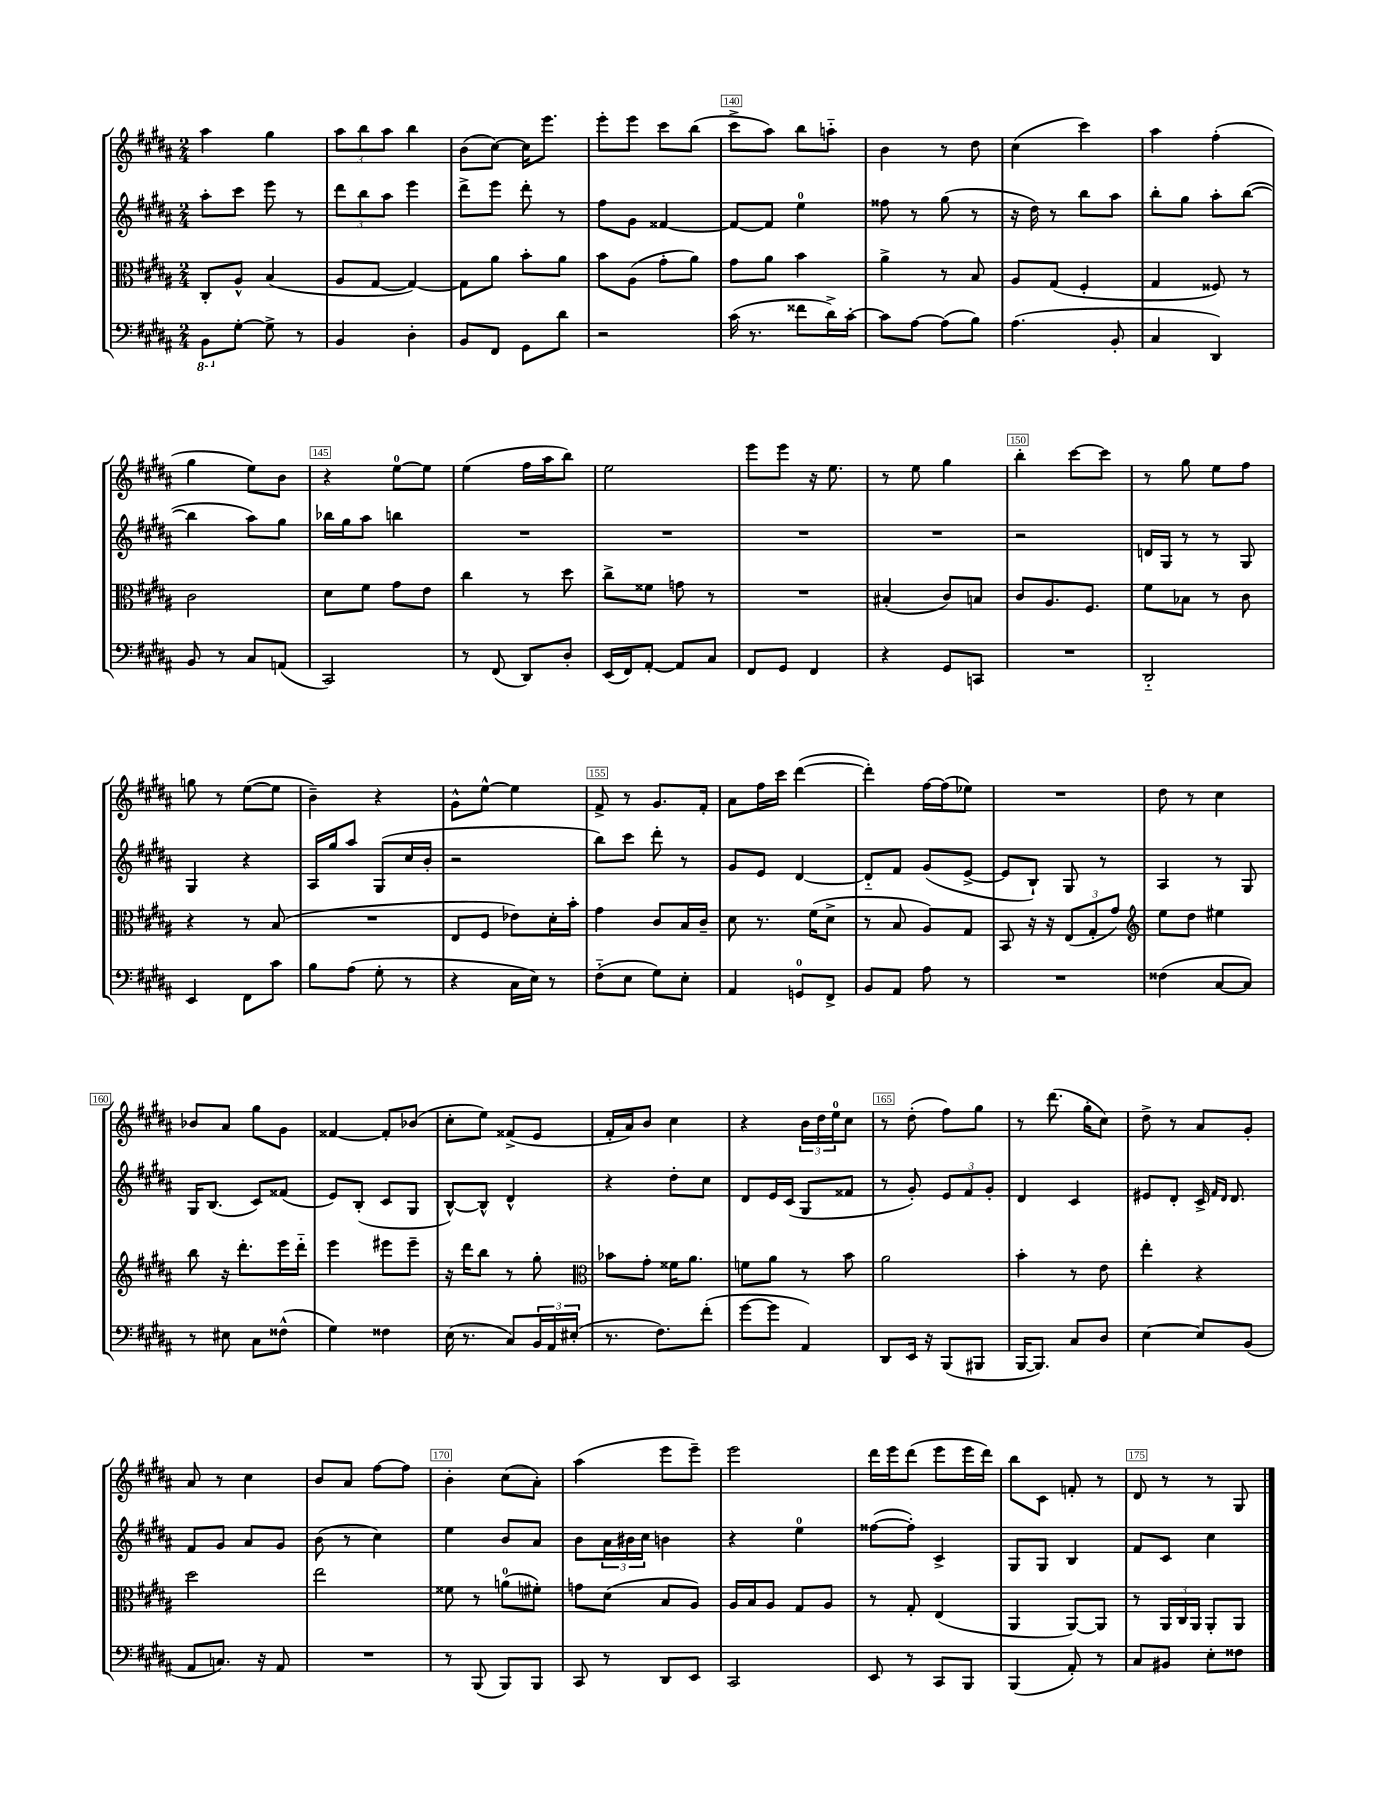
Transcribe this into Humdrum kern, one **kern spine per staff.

**kern	**kern	**kern	**kern
*staff4	*staff3	*staff2	*staff1
*clefF4	*clefC3	*clefG2	*clefG2
*k[f#c#g#d#a#]	*k[f#c#g#d#a#]	*k[f#c#g#d#a#]	*k[f#c#g#d#a#]
*M2/4	*M2/4	*M2/4	*M2/4
8BBB\L	8C#'/L	8aa#'\L	4aa#\
[8G#'\J	8A#^^/J	8ccc#\J	.
8G#^\]	(4B/	8eee\	4gg#\
8r	.	8r	.
=	=	=	=
4BB/	8A#/L	12ddd#\L	12aa#\L
.	.	12bb\	12bb\
.	[8G#/J	.	.
.	.	12aa#\J	12aa#\J
4D#'\	4G#/_)	4eee\	4bb\
=	=	=	=
8BB/L	8G#\]L	8ddd#^\L	(8b\L
8FF#/J	8a#\J	8eee\J	[8cc#\J)
8GG#\L	8b'\L	8ddd#'\	16cc#\]LK
.	.	.	8.eee\J
8d#\J	8a#\J	8r	.
=	=	=	=
2r	8b\L	8ff#\L	8eee'\L
.	(8A#\J	8g#\J	8eee\J
.	8g#'\L	[4f##/	8ccc#\L
.	8a#\J)	.	(8bb\J
=	=	=	=
(16c#\	8g#\L	8f##/_L	8ccc#^\L
8.r	.	.	.
.	8a#\J	8f##/]J	8aa#\J)
8f##\L	4b\	4ee\	8bb\L
16d#^\L)	.	.	8aa'~\J
[16c#'\JJ	.	.	.
=	=	=	=
8c#\]L	4a#^\	8ff##\	4b\
[8A#\J	.	8r	.
(8A#\]L	8r	(8gg#\	8r
8B\J)	8B/	8r	8dd#\
=	=	=	=
(4.A#\	8A#/L	16r	(4cc#\
.	.	16dd#\)	.
.	(8G#/J	8r	.
.	4F#'/	8bb\L	4ccc#\)
8BB'/	.	8aa#\J	.
=	=	=	=
4C#/	4G#/	8bb'\L	4aa#\
.	.	8gg#\J	.
4DD#/)	8F##/)	8aa#'\L	(4ff#'\
.	8r	([8bb\J	.
=	=	=	=
8BB/	2c#\	4bb\]	4gg#\
8r	.	.	.
8C#/L	.	8aa#\L)	8ee\L)
(8AA/J	.	8gg#\J	8b\J
=	=	=	=
2CC#/)	8d#\L	16bb-\LL	4r
.	.	16gg#\J	.
.	8f#\J	8aa#\J	.
.	8g#\L	4bb\	[8ee\L
.	8e\J	.	8ee\]J
=	=	=	=
8r	4cc#\	2r	(4ee\
(8FF#/	.	.	.
8DD#/L)	8r	.	16ff#\LL
.	.	.	16aa#\J
8D#'/J	8dd#\	.	8bb\J)
=	=	=	=
(16EE/LL	8cc#^\L	2r	2ee\
16FF#/J)	.	.	.
[8AA#'/J	8f##\J	.	.
8AA#/]L	8g\	.	.
8C#/J	8r	.	.
=	=	=	=
8FF#/L	2r	2r	8eee\L
8GG#/J	.	.	8eee\J
4FF#/	.	.	16r
.	.	.	8.ee\
=	=	=	=
4r	(4B#'/	2r	8r
.	.	.	8ee\
8GG#/L	8c#/L)	.	4gg#\
8CC/J	8B/J	.	.
=	=	=	=
2r	8c#/L	2r	4bb'\
.	8.A#/	.	.
.	.	.	[8ccc#\L
.	8.F#/J	.	.
.	.	.	8ccc#\]J
=	=	=	=
2DD#'~/	8f#\L	16d/LL	8r
.	.	16G#/JJ	.
.	8B-\J	8r	8gg#\
.	8r	8r	8ee\L
.	8c#\	8G#/	8ff#\J
=	=	=	=
4EE/	4r	4G#/	8gg\
.	.	.	8r
8FF#\L	8r	4r	([8ee\L
8c#\J	(8B/	.	8ee\]J
=	=	=	=
8B\L	2r	16A#/LL	4b~\)
.	.	16gg#/J	.
(8A#\J	.	8aa#/J	.
8G#'\	.	(8G#/L	4r
8r	.	16cc#/L	.
.	.	16b'/JJ	.
=	=	=	=
4r	8E/L	2r	8g#^^\L
.	8F#/J	.	[8ee^^\J
16C#\LL	8e-\L)	.	4ee\]
16E\JJ)	.	.	.
8r	16d#'\L	.	.
.	16b'\JJ	.	.
=	=	=	=
(8F#'~\L	4g#\	8bb\L)	8f#^/
8E\J	.	8ccc#\J	8r
8G#\L)	8c#/L	8ddd#'\	8.g#/L
8E'\J	16B/L	8r	.
.	16c#~/JJ	.	16f#'/Jk
=	=	=	=
4AA#/	8d#\	8g#/L	8a#\L
.	8.r	8e/J	16ff#\L
.	.	.	16ccc#\JJ
8GG/L	.	[4d#/	([4ddd#\
.	(16f#\LK	.	.
8FF#^/J	8d#^\J	.	.
=	=	=	=
8BB/L	8r	8d#'~/]L	4ddd#'\])
8AA#/J	8B/	8f#/J	.
8A#\	8A#/L)	(8g#/L	[16ff#\LL
.	.	.	(16ff#\]J
8r	8G#/J	[8e^/J	8ee-\J)
=	=	=	=
2r	8BB/	8e/]L	2r
.	16r	8B`/J)	.
.	16r	.	.
.	(12E/L	8G#/	.
.	12G#'/	.	.
.	.	8r	.
.	12g#/J)	.	.
=	=	=	=
*	*clefG2	*	*
(4F##\	8ee\L	4A#/	8dd#\
.	8dd#\J	.	8r
[8C#/L	4ee#\	8r	4cc#\
8C#/]J)	.	8G#/	.
=	=	=	=
8r	8bb\	16G#/LK	8b-/L
.	.	(8.B/J	.
8E#\	16r	.	8a#/J
.	8.ddd#'\L	.	.
8C#\L	.	8c#/L)	8gg#\L
(8F##^^\J	16eee\L	(8f##/J	8g#\J
.	16ddd#'~\JJ	.	.
=	=	=	=
4G#\)	4eee\	8e/L)	[4f##/
.	.	(8B'/J	.
4F##\	8eee#\L	8c#/L	8f##'/]L
.	8eee#~\J	8G#/J	(8b-/J
=	=	=	=
(16E\	16r	[8B^^/L)	8cc#'\L
8.r	16ddd#\LK	.	.
.	8bb\J	8B^^/]J	8ee\J)
8C#/L)	8r	4d#^^/	(8f##^/L
24BB/L	8gg#'\	.	8e/J
24AA#/	.	.	.
(24E#'/JJ	.	.	.
=	=	=	=
*	*clefC3	*	*
8.r	8b-\L	4r	16f#'/LL
.	.	.	16a#/J)
.	8g#'\J	.	8b/J
8.F#\L)	.	.	.
.	16f##\LK	8dd#'\L	4cc#\
.	8.a#\J	.	.
(8f#'\J	.	8cc#\J	.
=	=	=	=
[8g#\L	8f\L	8d#/L	4r
8g#\]J	8a#\J	16e/L	.
.	.	(16c#/JJ	.
4AA#/)	8r	8G#/L	24b\LL
.	.	.	24dd#\
.	.	.	24ee\J
.	8b\	8f##/J	8cc#\J
=	=	=	=
8DD#/L	2a#\	8r	8r
16EE/Jk	.	8g#'/)	(8dd#'\
16r	.	.	.
(8BBB/L	.	12e/L	8ff#\L)
.	.	12f#/	.
8BBB#/J	.	.	8gg#\J
.	.	12g#'/J	.
=	=	=	=
[16BBB/LK	4b'\	4d#/	8r
8.BBB/]J)	.	.	.
.	.	.	(8.ddd#\
8C#/L	8r	4c#/	.
.	.	.	16gg#'\LK
8D#/J	8e\	.	8cc#\J)
=	=	=	=
[4E\	4ee'\	8e#/L	8dd#^\
.	.	8d#'/J	8r
8E/]L	4r	16c#^/	8a#/L
.	.	16qqf#/LL	.
.	.	16qqd#/JJ	.
.	.	8.d#/	.
(8BB/J	.	.	8g#'/J
=	=	=	=
8AA#/L	2dd#\	8f#/L	8a#/
8.C/J)	.	8g#/J	8r
.	.	8a#/L	4cc#\
16r	.	.	.
8AA#/	.	8g#/J	.
=	=	=	=
2r	2ee\	(8b\	8b/L
.	.	8r	8a#/J
.	.	4cc#\)	[8ff#\L
.	.	.	8ff#\]J
=	=	=	=
8r	8f##\	4ee\	4b'\
(8BBB/	8r	.	.
8BBB/L)	(8a\L	8b/L	(8cc#\L
8BBB/J	8f#'\J)	8a#/J	8a#'\J)
=	=	=	=
8CC#/	8g\L	8b\L	(4aa#\
8r	(8d#\J	24a#\L	.
.	.	24b#\	.
.	.	24cc#\JJ	.
8DD#/L	8B/L	4b\	8eee\L
8EE/J	8A#/J)	.	8eee~\J)
=	=	=	=
2CC#/	16A#/LL	4r	2eee\
.	16B/J	.	.
.	8A#/J	.	.
.	8G#/L	4ee\	.
.	8A#/J	.	.
=	=	=	=
8EE/	8r	([8ff##\L	16ddd#\LL
.	.	.	16eee\J
8r	8G#'/	8ff##'\]J)	(8ddd#\J
8CC#/L	(4E/	4c#^/	8eee\L
8BBB/J	.	.	16eee\L
.	.	.	16ddd#\JJ)
=	=	=	=
(4BBB/	4AA#/	8G#/L	8bb\L
.	.	8G#/J	8c#\J
8AA#'/)	[8AA#/L)	4B/	8f'/
8r	8AA#/]J	.	8r
=	=	=	=
8C#/L	8r	8f#/L	8d#/
8BB#/J	24AA#/LL	8c#/J	8r
.	24C#/	.	.
.	24AA#/JJ	.	.
8E'\L	8AA#'/L	4cc#\	8r
8F##\J	8AA#/J	.	8G#/
==	==	==	==
*-	*-	*-	*-
